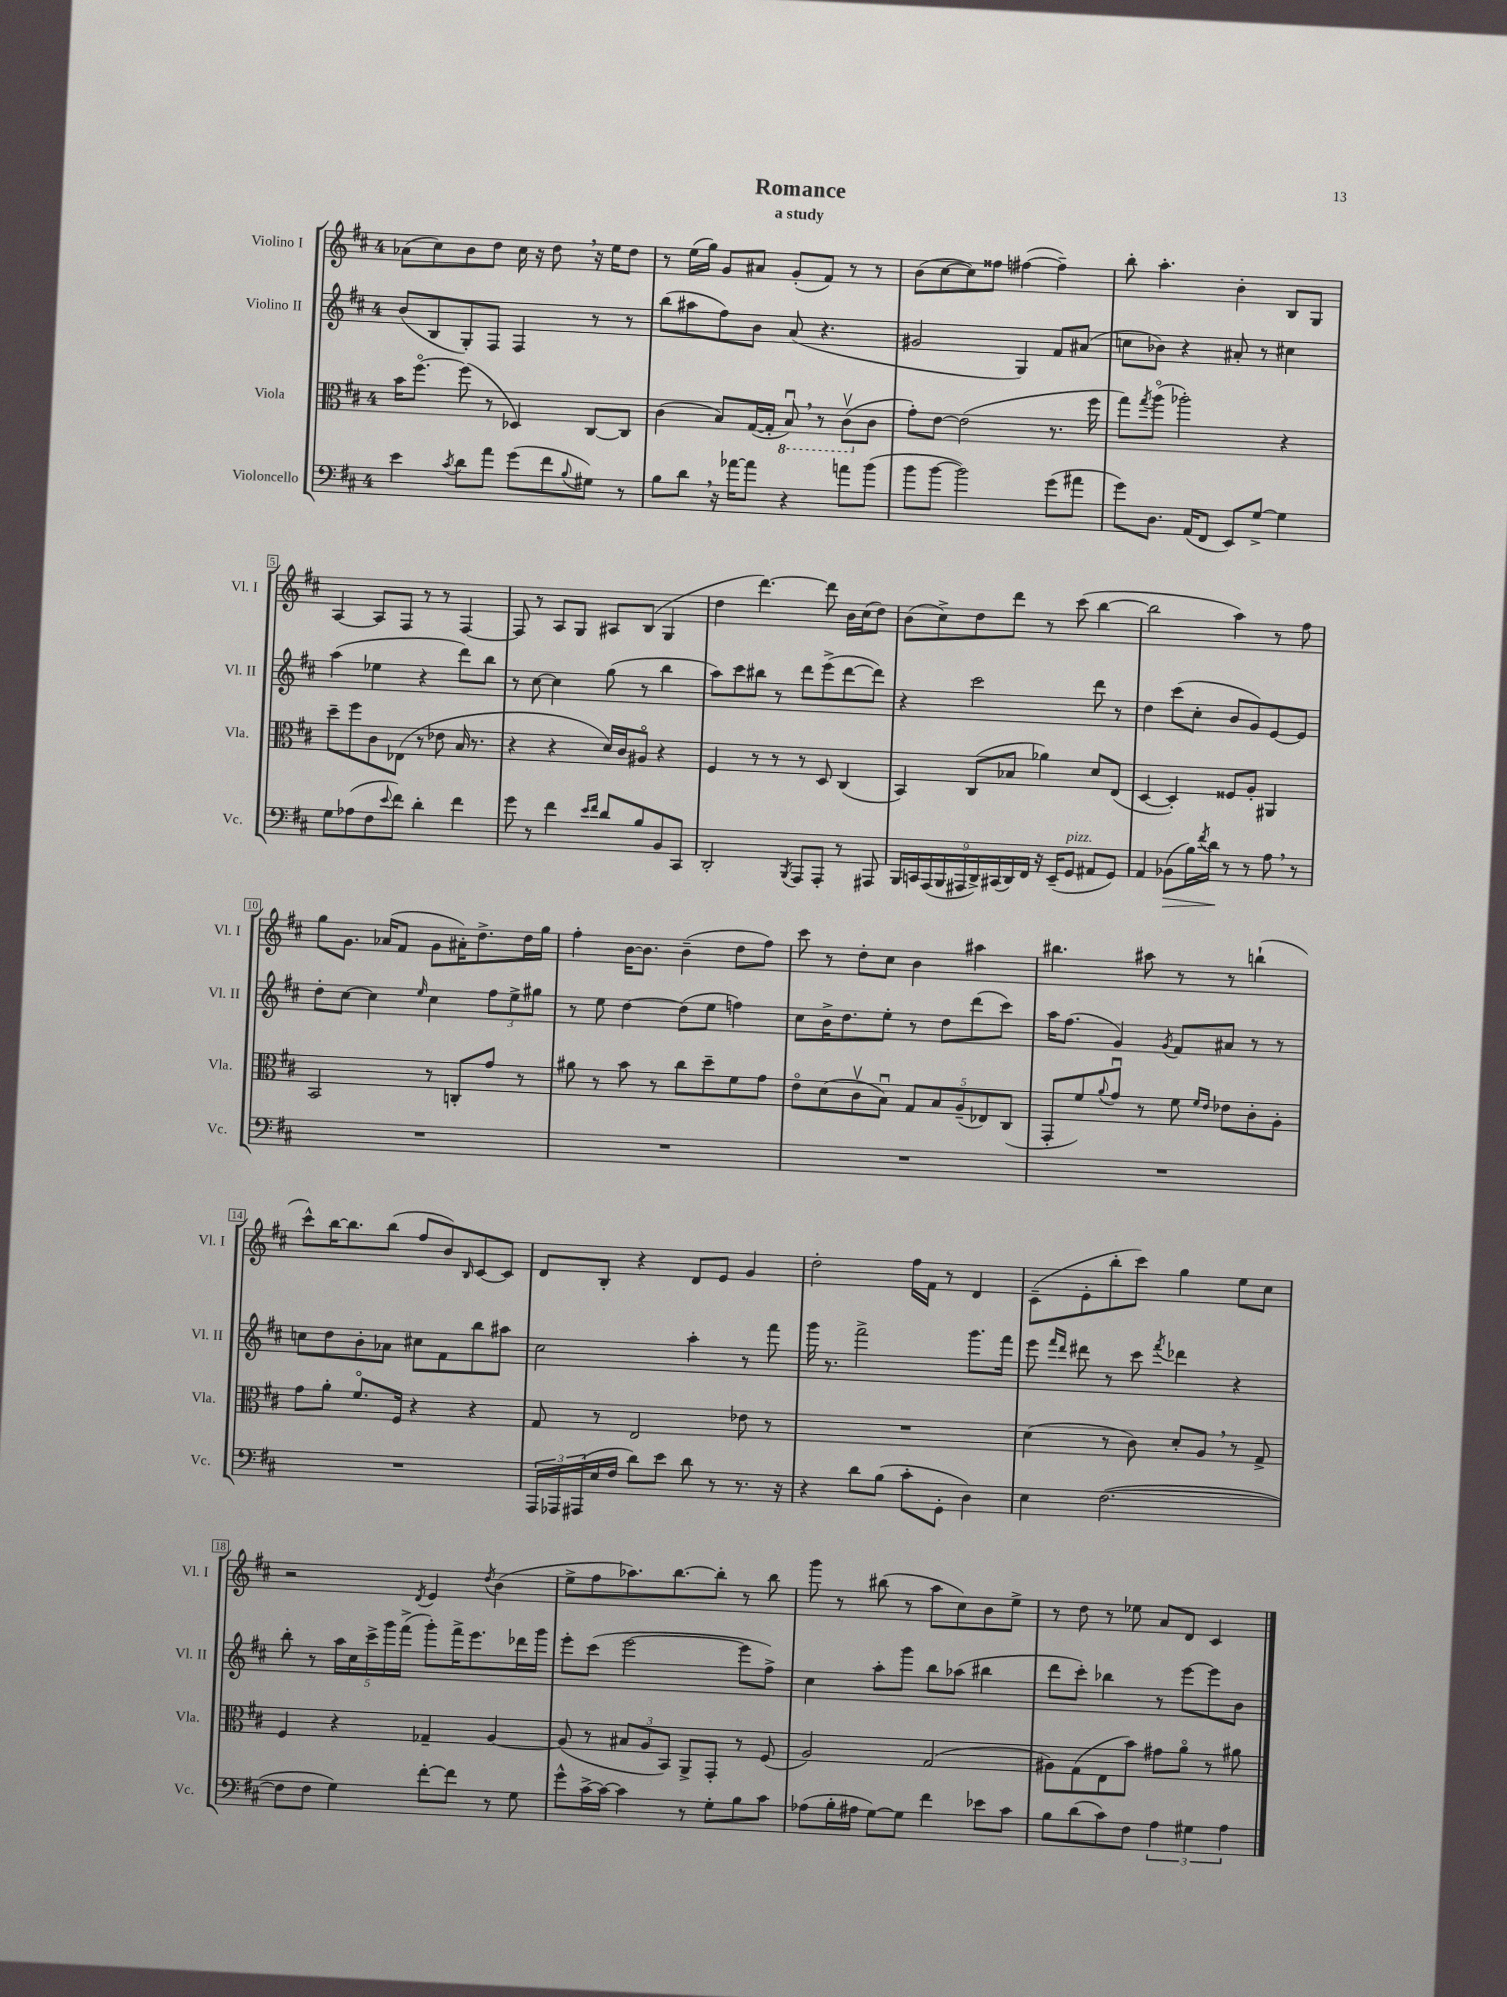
\header { title = "Romance" subtitle = "a study" }
<<
\new StaffGroup <<
\new Staff = "s0" \with { instrumentName = "Violino I" shortInstrumentName = "Vl. I" } {
    \clef treble \key d \major \once \override Staff.TimeSignature.style = #'single-digit \time 4/4
    aes'8( cis''8) b'8 d''8 cis''16 r16 d''8 \breathe r16 e''16 d''8 |
    r8 e''16( g''16) g'8 ais'8 g'8-.( fis'8) r8 r8 |
    b'8( cis''8~ cis''8) fisis''8 fis''4~( fis''4--) |
    b''8-. a''4.-. b'4-. b8 g8 |
    a4~ a8 fis8 r8 r8 fis4~ |
    fis8 r8 a8 g8 ais8 b8( g4 |
    d''4 d'''4.~) d'''8 b'16 cis''16( d''8) |
    b'8( cis''8->) d''8 d'''8 r8 cis'''8( b''4~ |
    b''2 a''4) r8 fis''8 |
    g''8 g'8. aes'16( fis'8 g'8 ais'16-.) d''8.-> d''16 g''16 |
    fis''4-. b'16~ b'8. b'4--( d''8 fis''8) |
    cis'''8 r8 d''8-. cis''8 b'4 ais''4 |
    bis''4. ais''8 r8 r8 b''4-!( |
    cis'''8-^) b''16~ b''8. b''8( fis''8 b'8) \grace { b16 } cis'8~ cis'8 |
    d'8 b8-. r4 d'8 e'8 g'4 |
    d''2-. fis''16 fis'16 r8 d'4 |
    cis'8--( e'8-. b''8-. cis'''8) g''4 e''8 cis''8 |
    r2 \acciaccatura { d'8 } e'4 \acciaccatura { d''8 } b'4( |
    e''8-> fis''8 aes''8.) b''8.~ b''8-. r8 b''8 |
    g'''8 r8 bis''8( r8 a''8 cis''8) b'8 e''8-> |
    r8 d''8 r8 ees''8 a'8 d'8 cis'4 \bar "|." |
}
\new Staff = "s1" \with { instrumentName = "Violino II" shortInstrumentName = "Vl. II" } {
    \clef treble \key d \major \once \override Staff.TimeSignature.style = #'single-digit \time 4/4
    b'8( b8 g8-.) fis8 fis4 r8 r8 |
    b''8( ais''8 fis''8) b'8 a'8( r4. |
    gis'2 g4) fis'8 ais'8( |
    c''8 bes'8) r4 ais'8-. r8 cis''4 |
    a''4( ees''4 r4 d'''8) b''8 |
    r8 cis''8~ cis''4 g''8( r8 b''4 |
    a''8) cis'''8 bis''8 r8 d'''8 e'''8->( d'''8~ d'''8) |
    r4 cis'''2 d'''8 r8 |
    d''4 cis'''8( cis''8-. b'8 g'8) e'8~ e'8 |
    d''8-. cis''8~ cis''4 \grace { e''16 } cis''4 \tuplet 3/2 { fis''8 e''8-> gis''8 } |
    r8 e''8 d''4~ d''8( e''8 f''4) |
    cis''8 b'16-> d''8. e''8-. r8 d''8 d'''8( cis'''8) |
    a''16 fis''8.( g'4) \acciaccatura { g'8 } fis'8 ais'8 r8 r8 |
    c''8 d''8 b'8-. aes'8 cis''8 fis'8 b''8 ais''8 |
    cis''2 a''4-. r8 fis'''8 |
    g'''16 r8. fis'''2-> g'''8. fis'''16 |
    e'''8 \grace { fis'''16 d'''16 } dis'''8 r8 cis'''8 \acciaccatura { fis'''8 } des'''4 r4 |
    b''8-. r8 \tuplet 5/4 { a''16 cis''16 cis'''16-> g'''16 fis'''16->( } g'''8-.) fis'''16-> e'''8. des'''16 g'''16 |
    e'''8-. cis'''8( e'''2~ e'''8 fis''8->) |
    cis''4 a''8-. g'''8 b''8 aes''8( bis''4 |
    d'''8 cis'''8-.) bes''4 r8 e'''8~ e'''8 b'8 \bar "|." |
}
\new Staff = "s2" \with { instrumentName = "Viola" shortInstrumentName = "Vla." } {
    \clef alto \key d \major \once \override Staff.TimeSignature.style = #'single-digit \time 4/4
    b'16 fis''8.~\flageolet fis''8( r8 des4) cis8~ cis8 |
    cis'4( b8) g16~( g16-. \ottava #-1 b,8\downbow) \breathe r8 cis8\upbow( \ottava #0 cis'8 |
    g'8-.) e'8~ e'2( r8. fis''16 |
    g''8) \acciaccatura { g''8 } a''8\flageolet( aes''2-.) r4 |
    d''8-- fis''8 cis'8 ees8( r8 ees'8 b16 r8. |
    r4 r4 d'16) cis'16 ais8\flageolet r4 |
    fis4 r8 r8 r8 d8 cis4( |
    b,4) cis8( bes8 aes'4) d'8 e8( |
    d4~ d4-.) fisis8 a8-. ais,4 |
    b,2 r8 c8-. g'8 r8 |
    ais'8 r8 b'8 r8 cis''8 d''8-- fis'8 g'8 |
    e'8\flageolet d'8( cis'8\upbow b8\downbow) \tuplet 5/4 { g8 b8 a8--( ees8) cis8( } |
    g,8-. fis'8) \appoggiatura { a'8 } g'8\downbow r8 fis'8 \grace { fis'16 e'16 } ees'8 cis'8-. a8-. |
    g'8 a'8-. fis'8.\flageolet fis16 r4 r4 |
    g8 r8 e2 ees'8 r8 |
    R1 |
    d'4( r8 cis'8) d'8-. a8 \breathe r8 g8-> |
    fis4 r4 ges4-- a4~ |
    a8( r8 \tuplet 3/2 { bis8 a8 b,8) } a,8-> g,8-. r8 fis8( |
    a2) g2( |
    ais8) g8( e8 b'8) gis'8 a'8\flageolet r8 ais'8 \bar "|." |
}
\new Staff = "s3" \with { instrumentName = "Violoncello" shortInstrumentName = "Vc." } {
    \clef bass \key d \major \once \override Staff.TimeSignature.style = #'single-digit \time 4/4
    e'4 \acciaccatura { cis'8 } d'8 a'8 g'8( fis'8 \appoggiatura { b8 } gis8) r8 |
    b8 d'8 \breathe r16 aes'16~ aes'8 r4 a'8 b'8( |
    b'8 b'8~ b'2) g'8( ais'8 |
    g'8) d8. a,16( fis,8 e,8) g8~-> g4 |
    g8 aes8( fis8 \appoggiatura { e'8 } fis'8) d'4-. fis'4 |
    g'8 r8 fis'4 \grace { e'16 fis'16 } d'8 b8 b,8 cis,8 |
    d,2-. \acciaccatura { b,,8 } a,,8 a,,8-. r8 ais,,8 |
    \tuplet 9/8 { b,,16 c,16 a,,16( b,,16 ais,,16 d,16->) cis,16( d,16) fis,16 } r16 e,16--( g,8^\markup { \italic "pizz." } ais,8 g,8) |
    a,4 bes,8\>( b16) \acciaccatura { fis'8 } d'16\! r8 r8 a8 \breathe r8 |
    R1 |
    R1 |
    R1 |
    R1 |
    R1 |
    \tuplet 3/2 { a,,16 aes,,16 ais,,16( } e16 fis16 d'8) e'8 d'8 r8 r8. r16 |
    r4 d'8 b8( cis'8-. g,8-. d4) |
    e4 fis2.~( |
    fis8 fis8 g4) fis'8~-. fis'8 r8 g8 |
    g'8-^ cis'16~-> cis'16~ cis'4 r8 g8-. b8 cis'8 |
    aes8( b16-. ais16 g8~) g8 fis'4 ees'8 cis'8 |
    b8 d'8( cis'8) fis8 \tuplet 3/2 { a4 gis4 a4 } \bar "|." |
}
>>
>>
\layout { \context { \Score \override BarNumber.stencil = #(make-stencil-boxer 0.1 0.3 ly:text-interface::print) } }
